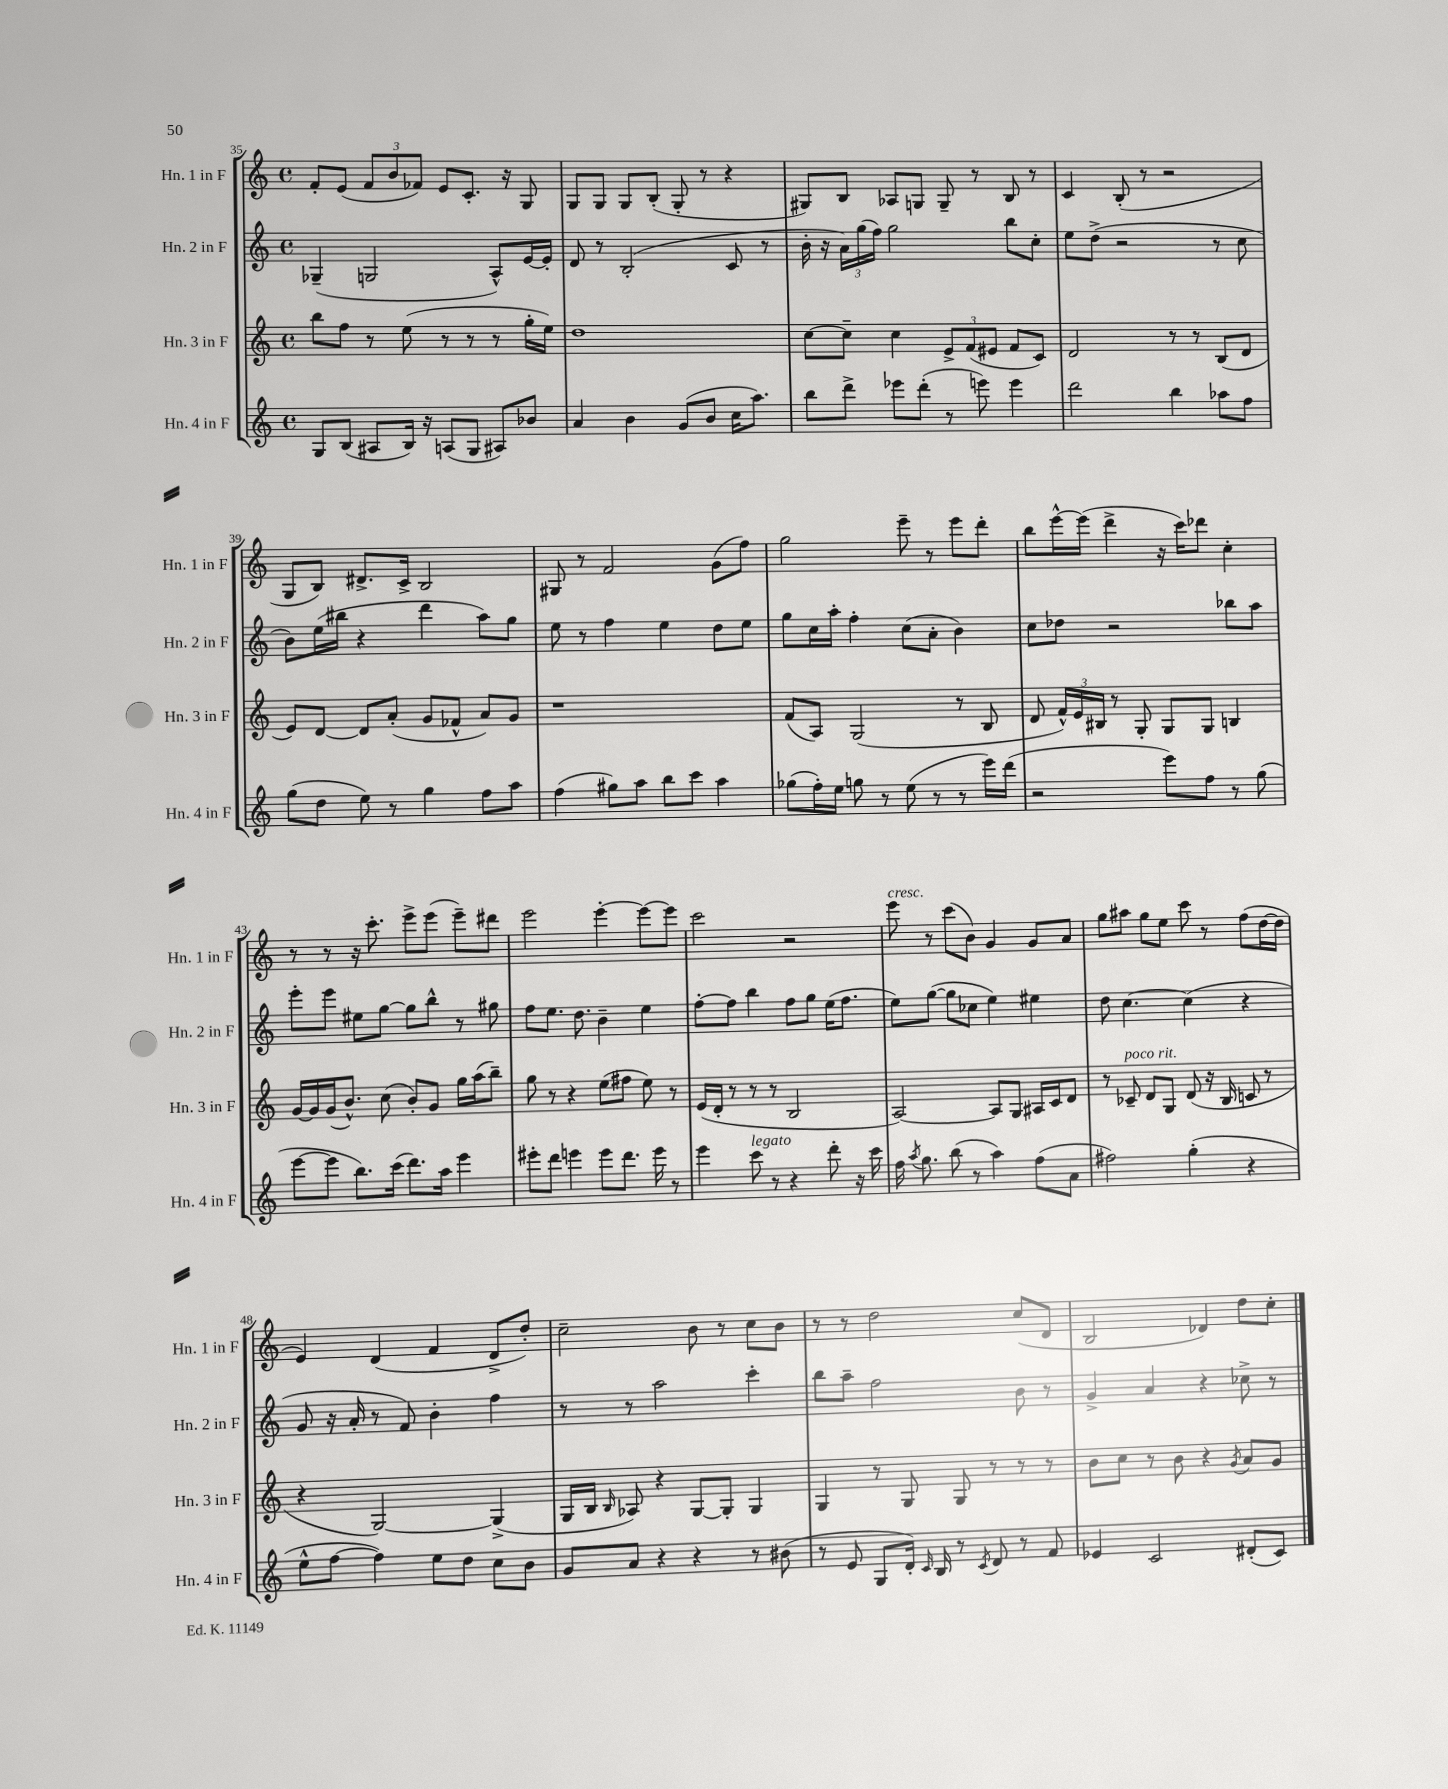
<<
\new StaffGroup <<
\new Staff = "s0" \with { instrumentName = "Hn. 1 in F" shortInstrumentName = "Hn. 1 in F" } {
    \clef treble \key c \major \defaultTimeSignature \time 4/4
    \autoBeamOff f'8[-. e'8]( \tuplet 3/2 { f'8[ b'8 fes'8]) } e'8[ c'8.]-. r16 g8 |
    g8[ g8] g8[ b8]-.( g8-. r8 r4 |
    gis8[) b8] aes8[ g8] g8-- r8 b8 r8 |
    c'4 b8-.( r8 r2 |
    g8[ b8]) dis'8.[-> c'16]-> b2 |
    gis8 r8 f'2 g'8[( f''8]) |
    g''2 e'''8-- r8 e'''8[ d'''8]-. |
    b''8[ e'''16~-^ e'''16]( d'''4-> r16 c'''16[) des'''8] c''4-. |
    r8 r8 r16 c'''8.-. e'''8[-> e'''8]( e'''8[--) dis'''8] |
    e'''2 e'''4~-. e'''8[~ e'''8] |
    c'''2 r2 |
    e'''8^\markup { \italic "cresc." } r8 c'''8[( b'8]) g'4 g'8[ a'8] |
    g''8[ ais''8] g''8[ e''8] c'''8 r8 f''8[( d''16~ d''16] |
    e'4) d'4( f'4 d'8[-> d''8]-.) |
    c''2-- b'8 r8 c''8[ b'8] |
    r8 r8 d''2 c''8[( d'8] |
    b2 des'4) d''8[ c''8]-. \bar "|." |
}
\new Staff = "s1" \with { instrumentName = "Hn. 2 in F" shortInstrumentName = "Hn. 2 in F" } {
    \clef treble \key c \major \defaultTimeSignature \time 4/4
    \autoBeamOff ges4--( g2 a8[-^) e'16~ e'16]-. |
    d'8 r8 b2-.( c'8 r8 |
    b'16-. r16 \tuplet 3/2 { a'16[) g''16( f''16]) } g''2 b''8[ c''8]-. |
    e''8[ d''8]->( r2 r8 c''8 |
    b'8[) e''16( bis''16] r4 d'''4 a''8[) g''8] |
    e''8 r8 f''4 e''4 d''8[ e''8] |
    g''8[ c''16 a''16]-. f''4-. c''8[( a'8]-. b'4) |
    c''8[ des''8] r2 bes''8[ a''8] |
    e'''8[-. e'''8] eis''8[ g''8]~ g''8[ b''8]-^ r8 gis''8 |
    f''8[ e''8.] d''8. b'4-- e''4 |
    f''8[~-. f''8] b''4 f''8[ g''8] e''16[( f''8.] |
    e''8[) g''8]~( g''8[ ces''8] e''4) eis''4 |
    d''8 c''4.~ c''4( r4 |
    g'8 r16 a'16-. r8 f'8) b'4-. f''4 |
    r8 r8 a''2 c'''4-. |
    b''8[ a''8]-- f''2 b'8 r8 |
    g'4-> a'4 r4 ces''8-> r8 \bar "|." |
}
\new Staff = "s2" \with { instrumentName = "Hn. 3 in F" shortInstrumentName = "Hn. 3 in F" } {
    \clef treble \key c \major \defaultTimeSignature \time 4/4
    \autoBeamOff b''8[ f''8] r8 e''8( r8 r8 r8 g''16[-. e''16]) |
    d''1 |
    c''8[~ c''8]-- c''4 \tuplet 3/2 { e'8[-> f'8( eis'8] } f'8[ c'8]) |
    d'2 r8 r8 b8[( d'8] |
    e'8[) d'8]~ d'8[ a'8]-.( g'8[ fes'8]-^ a'8[) g'8] |
    r1 |
    f'8[( a8]) g2( r8 b8 |
    d'8 \tuplet 3/2 { f'16[-^) e'16 bis16] } r8 g8-. g8[ g8] b4 |
    g'16[~ g'16 g'16( b'8.]-^) c''8( b'8[-.) g'8] g''16[ a''16( b''8]--) |
    g''8 r8 r4 e''8[( fis''8] e''8) r8 |
    e'16[( d'16]-. r8 r8 r8 b2 |
    a2~) a8[ g8] ais16[ c'16 d'8] |
    r8 ces'8--^\markup { \italic "poco rit." } d'8[ g8] d'8( r16 b16 c'8 r8 |
    r4 g2~) g4->( |
    g16[ b16] \grace { b16 } aes8) r4 g8[~ g8]-. g4 |
    g4 r8 g8 g8 r8 r8 r8 |
    b'8[ c''8] r8 b'8 r4 \acciaccatura { g'8 } a'8[ g'8] \bar "|." |
}
\new Staff = "s3" \with { instrumentName = "Hn. 4 in F" shortInstrumentName = "Hn. 4 in F" } {
    \clef treble \key c \major \defaultTimeSignature \time 4/4
    \autoBeamOff g8[ b8]( ais8[ b16]) r16 a8[( g8] ais8[) bes'8] |
    a'4 b'4 g'8[( b'8] c''16[ a''8.]) |
    b''8[ d'''8]-> ees'''8[ d'''8]-.( r8 e'''8) e'''4 |
    d'''2 b''4 aes''8[ f''8] |
    g''8[( d''8] e''8) r8 g''4 f''8[ a''8] |
    f''4( gis''8[) a''8] b''8[ c'''8] a''4 |
    ges''8[( f''16-.) e''16] g''8 r8 e''8( r8 r8 e'''16[) d'''16]( |
    r2 e'''8[) f''8] r8 g''8( |
    e'''8[~ e'''8] b''8.[) c'''16]( d'''8.[) a''16] e'''4 |
    eis'''8[-. d'''8] e'''4 e'''8[ d'''8.] e'''16 r8 |
    e'''4 c'''8^\markup { \italic "legato" } r8 r4 d'''8-. r16 c'''16 |
    f''16 \acciaccatura { a''8 } g''8. b''8( r8 a''4) f''8[( a'8] |
    fis''2) g''4-.( r4 |
    e''8[-^ f''8]~ f''4) e''8[ d''8] c''8[ b'8] |
    g'8[ a'8] r4 r4 r8 bis'8( |
    r8 e'8 g8[ d'16]-.) \grace { c'16 } b16 r8 \acciaccatura { c'8 } d'8 r8 f'8 |
    ees'4 c'2 dis'8[-.( c'8]) \bar "|." |
}
>>
>>
\layout { \context { \Score currentBarNumber = #35 } }
